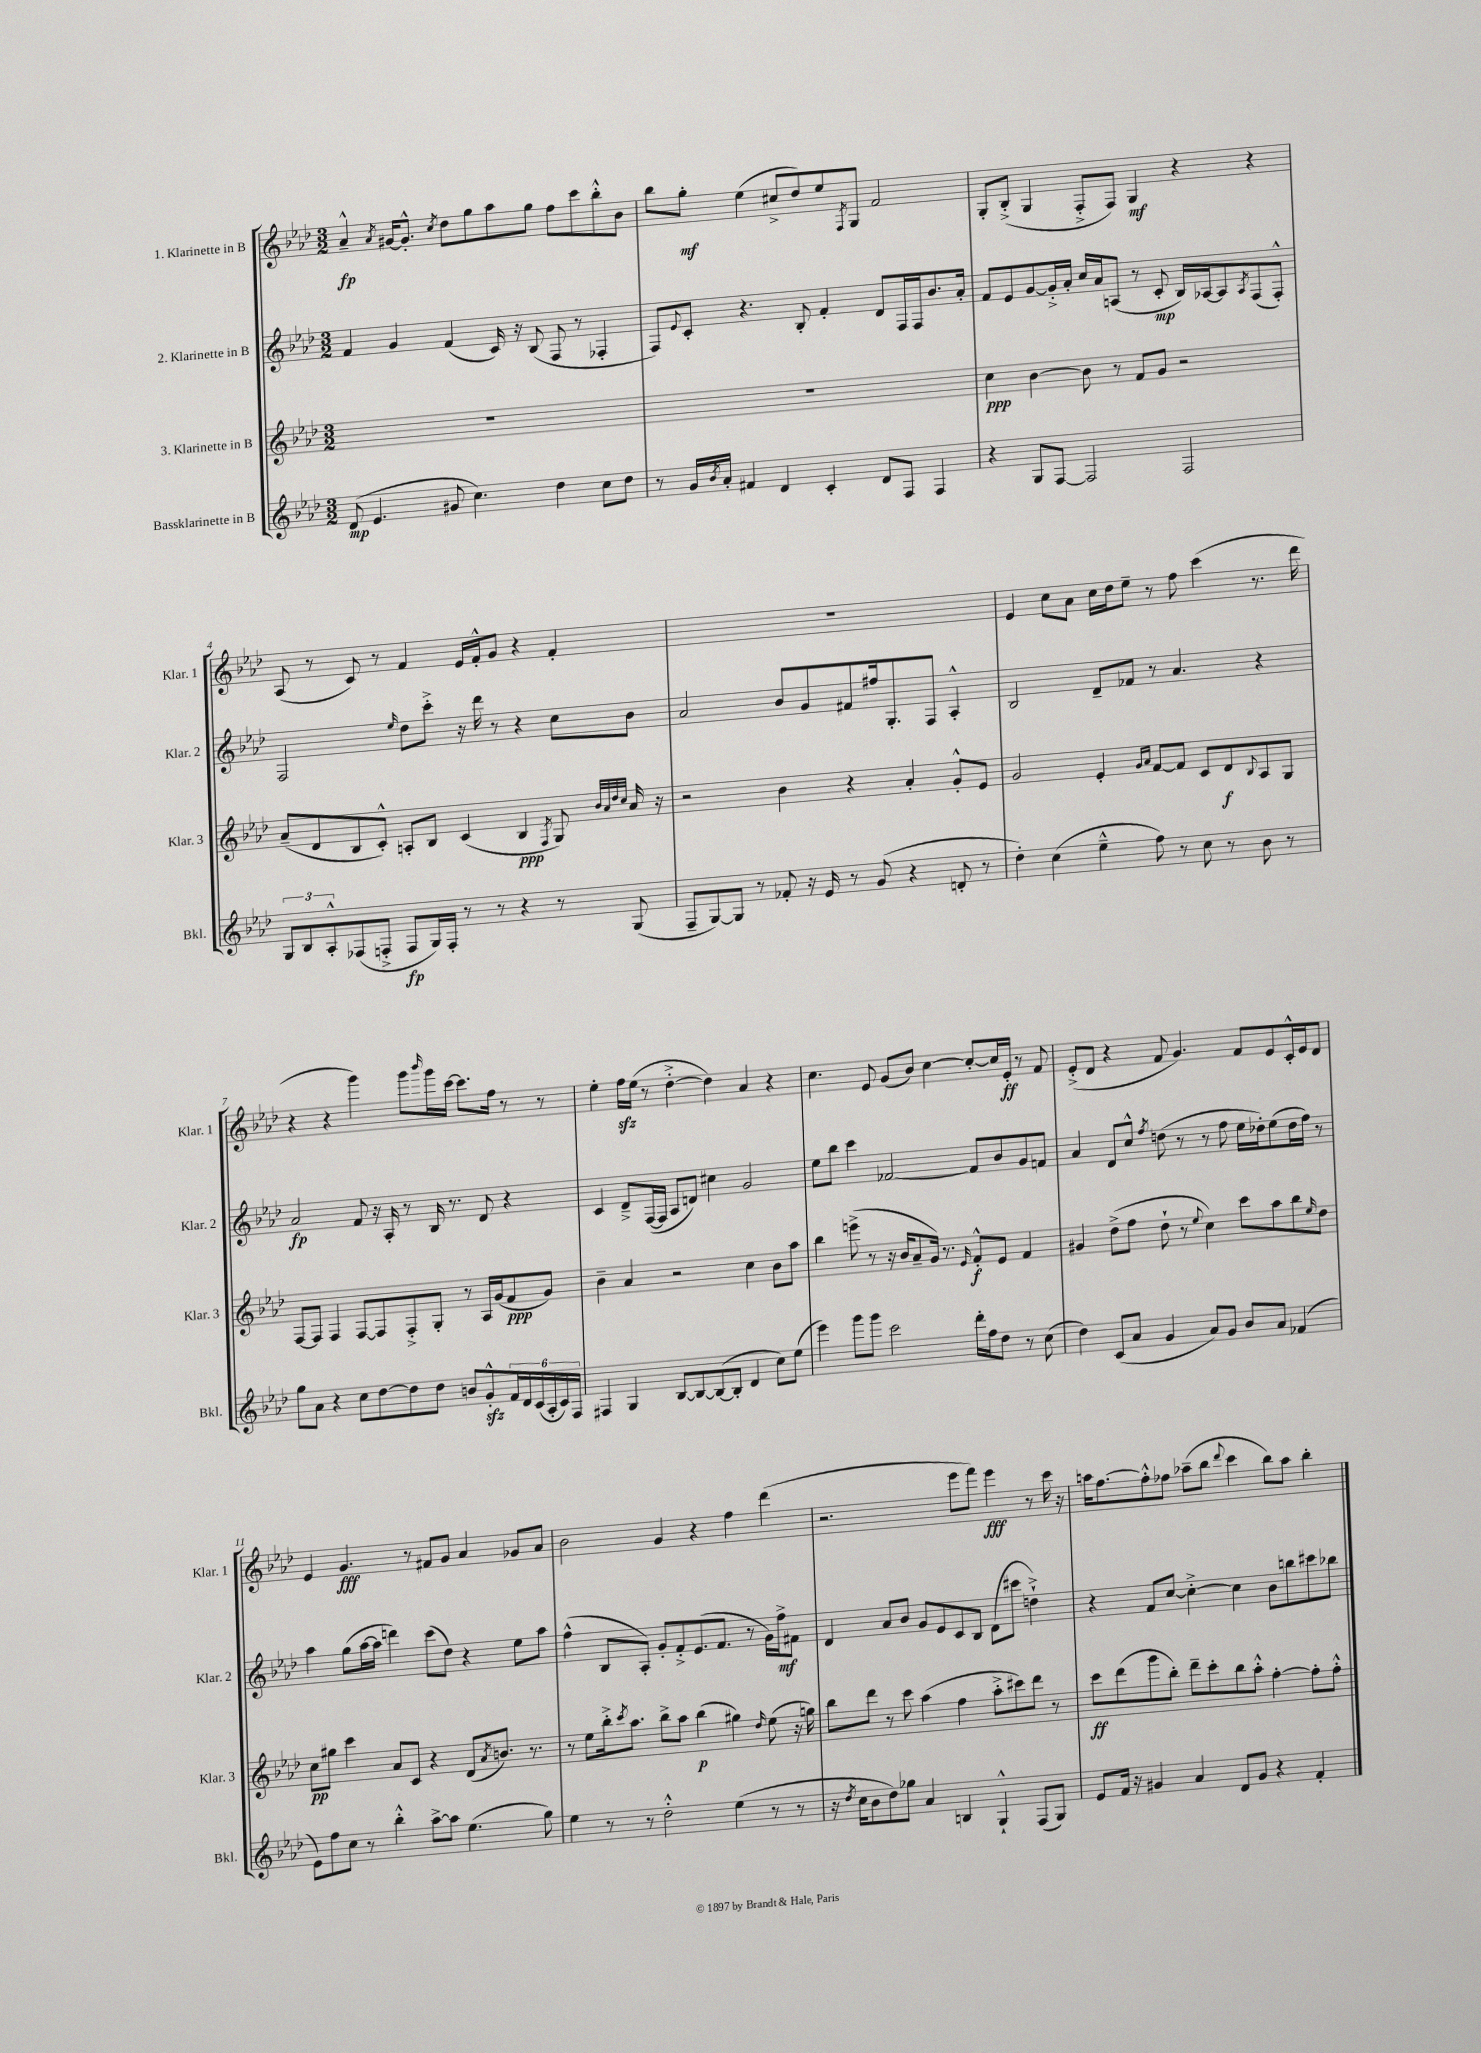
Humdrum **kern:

**kern	**kern	**kern	**kern
*staff4	*staff3	*staff2	*staff1
*clefG2	*clefG2	*clefG2	*clefG2
*k[b-e-a-d-]	*k[b-e-a-d-]	*k[b-e-a-d-]	*k[b-e-a-d-]
*M3/2	*M3/2	*M3/2	*M3/2
(8d-	1.r	4f	4a-~^^
4.e-	.	.	.
.	.	.	8qa-
.	.	4g	[16g#
.	.	.	8.g#'^^]
.	.	.	8qcc
8g#	.	(4f	8dd-
4.cc)	.	.	8gg
.	.	16c)	8aa-
.	.	16r	.
.	.	(8B-	8gg
4dd-	.	8F	8ff
.	.	8r	8ccc
8cc	.	4F-'	8bb-'^^
8dd-	.	.	8b-
=	=	=	=
8r	1.r	8F)	8bb-
.	.	8qqe-	.
16g	.	8c'	8gg'
8qb-	.	.	.
16a-'	.	.	.
4f#	.	4.r	(4ee-
4d-	.	.	8cc#^
.	.	8B-'	8dd-)
4c'	.	4f'	8ee-
.	.	.	8qF
.	.	.	8G
8d-	.	8d-	2f
8F	.	16F	.
.	.	16F	.
4F	.	8.b-	.
.	.	16a-'	.
=	=	=	=
4r	4cc	8f	8G'
.	.	8e-	(8B-'^
8G	[4b-	[8g	4G
[8F	.	16g'^]	.
.	.	16a-'	.
2F]	8b-]	16cc	8F'^
.	.	16a-	.
.	8r	(8A	8F)
.	8f	8r	4G
.	8g	8c'	.
2F	2r	16B-)	4r
.	.	[16A-	.
.	.	8A-]	.
.	.	8qA-	.
.	.	(8F	4r
.	.	8F'^^)	.
=	=	=	=
12G	(8a-~	2F	(8A-
12B-	.	.	.
.	8d-	.	8r
12A-'^^	.	.	.
(8F-	8B-	.	8c)
8F'^	8c'^^)	.	8r
.	.	16qqee-	.
8F	8A'	8dd-	4f
16G)	8B-	8ccc'^	.
16F'	.	.	.
8r	(4c	16r	16e-
.	.	16ddd-	16f'^^
8r	.	8r	8g
4r	4B-	4r	4r
.	8qF	.	.
8r	8G)	8cc	4f'
.	32qqb-	.	.
.	32qqa-	.	.
.	32qqdd-	.	.
.	32qqcc	.	.
(8G	16a-	8b-	.
.	16r	.	.
=	=	=	=
8F~	2r	2a-	1.r
[8G)	.	.	.
8G]	.	.	.
8r	.	.	.
8f-'	4b-	8b-	.
16r	.	8g	.
16e-	.	.	.
8r	4r	8f#	.
(8g	.	16ff#	.
.	.	8.G'	.
4r	4a-'	.	.
.	.	8F	.
8d'	8g'^^	4A-'^^	.
8r	8e-	.	.
=	=	=	=
4dd-')	2g	2B-	4e-
(4cc	.	.	8cc
.	.	.	8a-
4ee-~^^	4e-'	8d-~	16cc
.	.	.	16dd-
.	.	8f-	8ee-~
.	16qqg	.	.
.	16qqa-	.	.
8ff)	[8f	8r	8r
8r	8f]	4.a-	8ff
8cc	8c	.	(4ccc
8r	8d-	.	.
.	8qqB-	.	.
8b-	8A-	4r	8.r
8r	8G	.	.
.	.	.	16ddd-
=	=	=	=
8gg	[8F	2a-	4r
8a-	8F]	.	.
4r	4F	.	4r
8cc	[8F	8f	4ggg)
[8dd-	8F]	16r	.
.	.	16A-'	.
8dd-]	8F'^	8r	8ggg
.	.	.	16qqbbb-
8dd-	8G'	16B-	16ggg
.	.	8.r	[16ccc
8b	8r	.	8.ccc]
8g'^^	16A-	8d-	.
.	(16g	.	16ff
24f	8f	4r	8r
24d-	.	.	.
(24c	.	.	.
24A-'	8g)	.	8r
24c)	.	.	.
24F	.	.	.
=	=	=	=
4F#	4b-~	4c	4ee-'
4G	4a-	8d-~^	16ff
.	.	.	(16ee-
.	.	([16F	8r
.	.	16F]	.
[8B-	2r	8A-	[4dd-'^
8B-_	.	8d)	.
(8B-_	.	4cc#	4dd-])
8B-']	.	.	.
4d-	4cc	2g	4a-
8cc)	8b-	.	4r
(8ee-	8aa-	.	.
=	=	=	=
4eee-)	4bb-	8ee-	4.cc
.	.	8bb-	.
8ggg	(8eee^	4ccc	.
8ggg	8r	.	8e-
2ccc	16r	[2f-	(8g
.	16b-	.	.
.	8a-~	.	8b-)
.	16g)	.	[4cc
.	8.r	.	.
.	16qqe-	.	.
16ddd-'	8f'^^	8f-]	8cc'_
16ff	.	.	.
8dd-	8e-	8b-	16cc]
.	.	.	16e-'
8r	4f	8g	8r
(8cc	.	8f	8f
=	=	=	=
4dd-)	4g#	4a-	(8e-'^
.	.	.	8d-
(8c	(8dd-^	8d-	4r
8a-	8ff	8cc^^	.
.	.	8qff	.
4g	8dd-`	(8dd	8f
.	8r	8r	4.g)
.	8qqee-	.	.
8a-)	4cc)	8r	.
8g	.	8ff	.
8b-	8ccc	16ee-	8f
.	.	16dd-')	.
8a-	8aa-	(8ee-	8e-
(4f-	8bb-	16dd-	16c'^^
.	.	16ff)	16e-
.	16qqee-	.	.
.	8dd-	8r	8d-
=	=	=	=
8e-)	8cc	4aa-	4e-
8ff	8gg#	.	.
8cc	4ccc	(8gg	4.g
8r	.	[16aa-	.
.	.	16aa-]	.
4bb-'^^	8a-	4ddd)	.
.	8c	.	8r
[8aa-^	4r	(8ccc	8f#
8aa-]	.	8dd-)	8g
(4.ee-	(8d-	4r	4a-
.	8qa-	.	.
.	8.b)	.	.
.	.	8ee-	8g-
.	8.r	.	.
8gg)	.	8aa-	8a-
=	=	=	=
4ee-	8r	(4ff^^	2b-
.	8ee-	.	.
8r	16bb-'^	8B-	.
.	8qccc	.	.
.	8.aa-	.	.
8r	.	8A-')	.
2dd-'^^	8bb-^	8g'	4g
.	8aa-	8f'^	.
.	(4bb-	(8.e-	4r
.	.	8.f	.
(4ee-	4gg#)	.	4ff
.	.	8r	.
.	16qqdd-	.	.
8r	(8ee-	16g)	(4ddd-
.	.	16ff^	.
8r	16r	8f#	.
.	16gg)	.	.
=	=	=	=
16r	8bb-	4d-	2.r
8qdd-	.	.	.
16cc	.	.	.
8b-	8ddd-	.	.
8dd-)	8r	8a-	.
8gg-	8ccc	8b-	.
4a-	(4aa-	8g	.
.	.	8e-	.
4B	4ff	8c	8eee-
.	.	8B-	8fff)
4G`^^	8aa-'^	(8d-	4eee-
.	8ccc#)	8ccc#	.
(8F	8ddd-	4dd`^)	8r
8G)	8r	.	16ccc
.	.	.	16r
=	=	=	=
8e-	8ccc	4r	16aa
.	.	.	[8.ff
16f	(8ddd-	.	.
16r	.	.	.
4g#	8ggg	8f	8ff'^^]
.	8bb-')	[8cc	8ff-
4a-	8ddd-~	4cc'^_	(8aa-~
.	8ccc'	.	8bb-
.	.	.	8qqddd-
8d-	8bb-	4cc]	4ccc
8g#	8aa-'^^	.	.
4r	[4ff'	8b-	8bb-)
.	.	8bb	8aa-
4f'	8ff']	8ccc#	4bb-'
.	8ff'^^	8bb-	.
==	==	==	==
*-	*-	*-	*-
